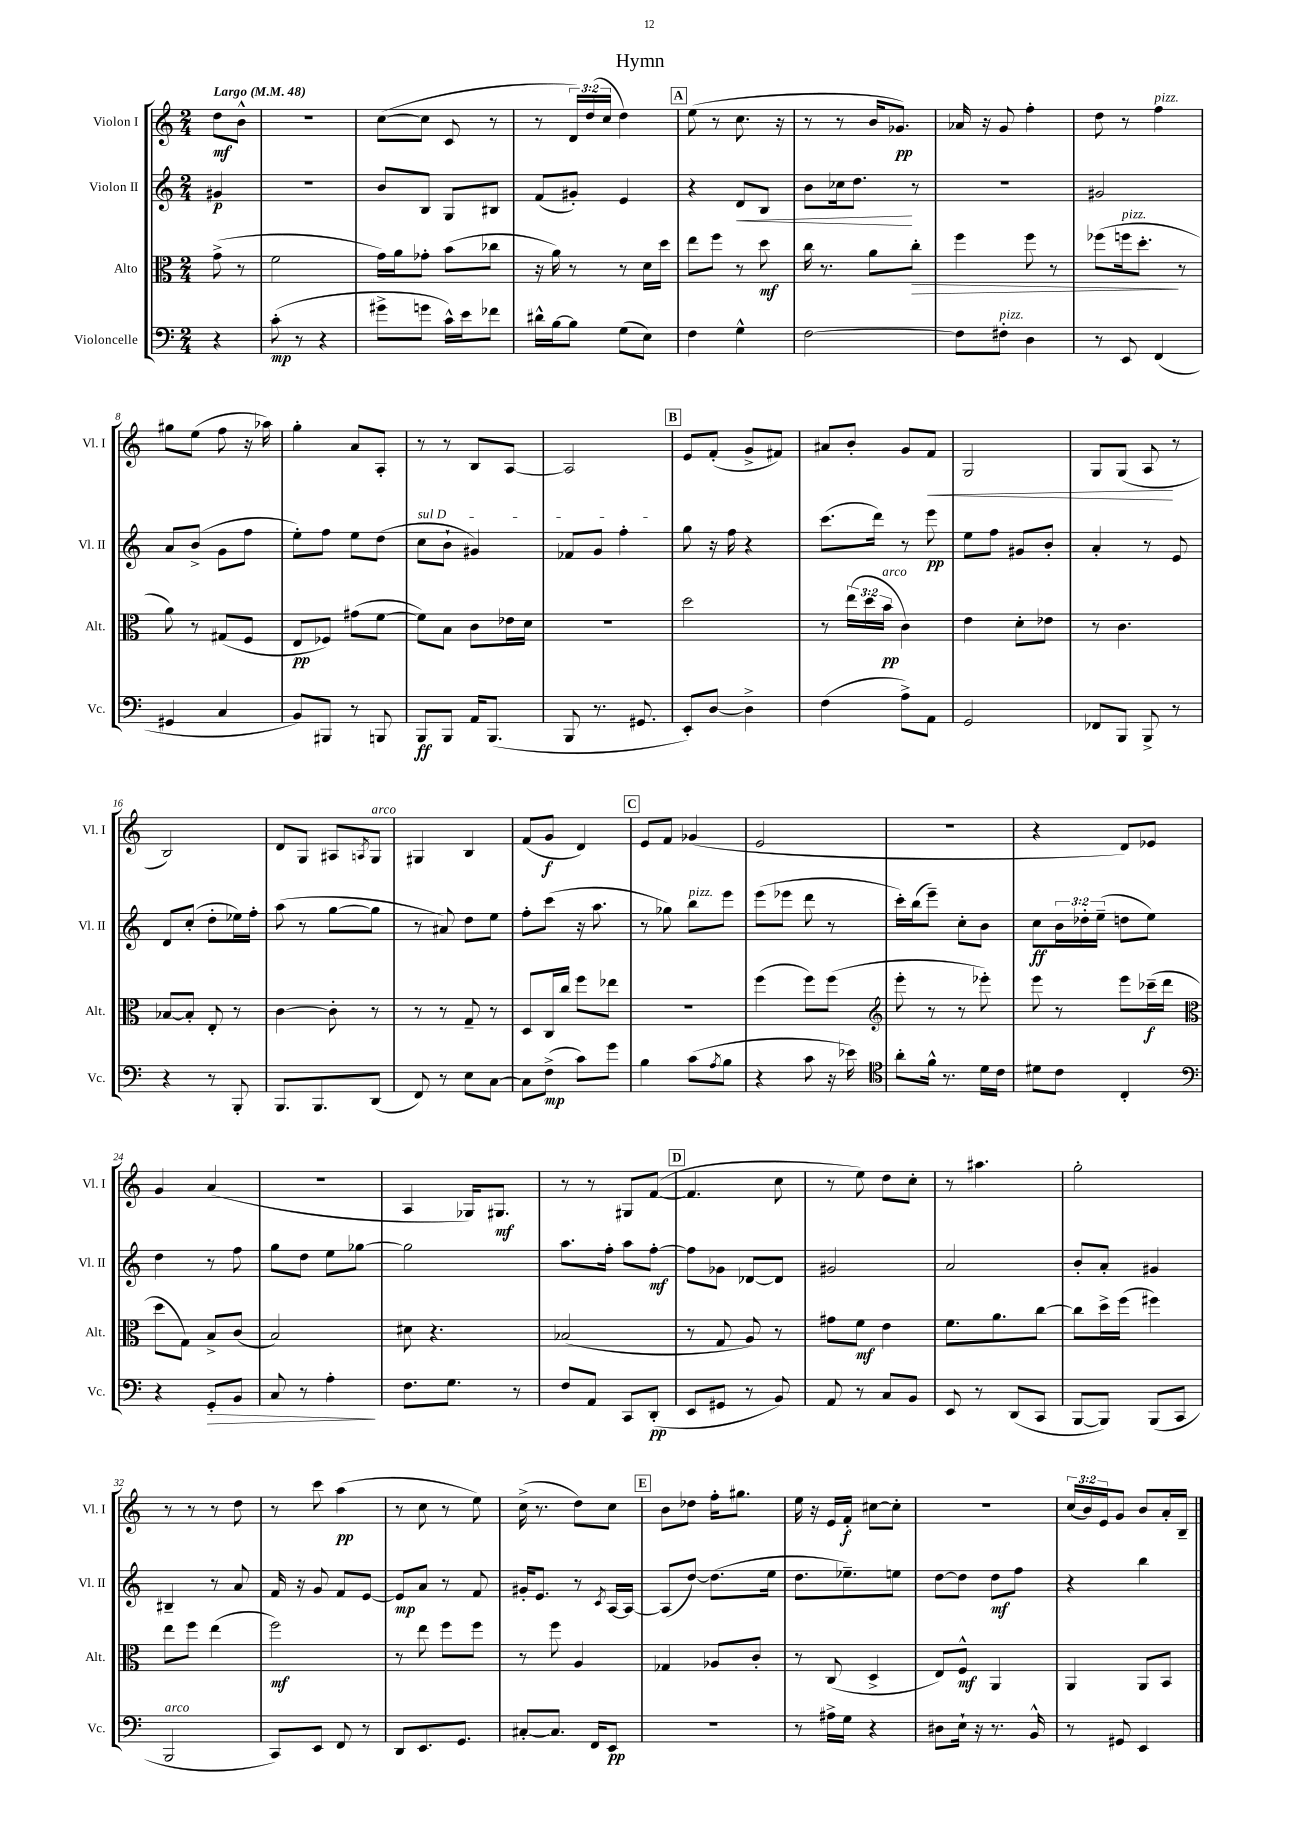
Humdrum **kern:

**kern	**dynam	**kern	**dynam	**kern	**dynam	**kern	**dynam
*part4	*part4	*part3	*part3	*part2	*part2	*part1	*part1
*staff4	*staff4	*staff3	*staff3	*staff2	*staff2	*staff1	*staff1
*I"Violoncelle	*	*I"Alto	*	*I"Violon II	*	*I"Violon I	*
*I'Vc.	*	*I'Alt.	*	*I'Vl. II	*	*I'Vl. I	*
*clefF4	*	*clefC3	*	*clefG2	*	*clefG2	*
*k[]	*	*k[]	*	*k[]	*	*k[]	*
*M2/4	*	*M2/4	*	*M2/4	*	*M2/4	*
*MM48	*	*MM48	*	*MM48	*	*MM48	*
=	=	=	=	=	=	=	=
!	!	!	!	!	!	!LO:TX:a:B:t=Largo	!
4r	.	(8g^\	.	4g#X/	p	8dd\L	mf
.	.	8r	.	.	.	8b^^\J	.
=1	=1	=1	=1	=1	=1	=1	=1
(8c'\	mp	2f\	.	2r	.	2r	.
8r	.	.	.	.	.	.	.
4r	.	.	.	.	.	.	.
=2	=2	=2	=2	=2	=2	=2	=2
8g#X^\L	.	16g\LL)	.	8b/L	.	([8cc\L	.
.	.	16a\J	.	.	.	.	.
8gn\J	.	8g-X'\J	.	8B/J	.	8cc\J]	.
16c^^\LL)	.	(8b\L	.	8G/L	.	8c/	.
16e\J	.	.	.	.	.	.	.
8f-X\J	.	8cc-X\J	.	8B#X/J	.	8r	.
=3	=3	=3	=3	=3	=3	=3	=3
16d#X^^\LL	.	16r	.	(8f/L	.	8r	.
[16B\J	.	16a\)	.	.	.	.	.
8B\J]	.	8r	.	8g#X'/J)	.	24d/LL)	.
.	.	.	.	.	.	(24dd/	.
.	.	.	.	.	.	24cc/JJ	.
(8G\L	.	8r	.	4e/	.	4dd\)	.
8E\J)	.	16d\LL	.	.	.	.	.
.	.	16dd\JJ	.	.	.	.	.
!!LO:REH:place=s1:t=A
=4	=4	=4	=4	=4	=4	=4	=4
4F\	.	8ee\L	.	4r	.	(8ee\	.
.	.	8ff\J	.	.	.	8r	.
!	!	!	!	!	!LO:HP:b	!	!
4G^^\	.	8r	.	8d/L	<	8.cc\	.
.	.	8dd\	mf	8B/J	.	.	.
.	.	.	.	.	.	16r	.
=5	=5	=5	=5	=5	=5	=5	=5
[2F\	.	16cc\	.	8b\L	.	8r	.
.	.	8.r	.	.	.	.	.
.	.	.	.	16cc-X\k	.	8r	.
.	.	.	.	8.dd\J	.	.	.
.	.	8a\L	.	.	.	16b/KL	.
.	.	.	.	.	.	8.g-X/J)	pp
!	!	!	!LO:HP:b	!	!	!	!
.	.	8cc'\J	>	8r	[	.	.
=6	=6	=6	=6	=6	=6	=6	=6
8F\L]	.	4ff\	.	2r	.	16a-X/	.
.	.	.	.	.	.	16r	.
!LO:TX:a:i:t=pizz.	!	!	!	!	!	!	!
8F#X'\J	.	.	.	.	.	8g/	.
4D\	.	8ff\	.	.	.	4ff'\	.
.	.	8r	.	.	.	.	.
=7	=7	=7	=7	=7	=7	=7	=7
8r	.	(8ff-X\L	.	2g#X/	.	8dd\	.
!	!	!LO:TX:a:i:t=pizz.	!	!	!	!	!
8EE/	.	16ffn\k	.	.	.	8r	.
.	.	8.dd'\J	.	.	.	.	.
!	!	!	!	!	!	!LO:TX:a:i:t=pizz.	!
(4FF/	.	.	.	.	.	4ff\	.
.	.	8r	]	.	.	.	.
!!LO:LB:g=z
=8	=8	=8	=8	=8	=8	=8	=8
4GG#X/	.	8a\)	.	8a/L	.	8gg#X\L	.
.	.	8r	.	(8b^/J	.	(8ee\J	.
4C/	.	(8G#X/L	.	8g\L	.	8ff\	.
.	.	8F/J	.	8ff\J	.	16r	.
.	.	.	.	.	.	16aa-X\)	.
=9	=9	=9	=9	=9	=9	=9	=9
8BB/L)	.	8E/L	pp	8ee'\L)	.	4gg'\	.
8BBB#X/J	.	8F-X/J)	.	8ff\J	.	.	.
8r	.	(8g#X\L	.	8ee\L	.	8a/L	.
8BBBn/	.	[8f\J	.	(8dd\J	.	8A'/J	.
=10	=10	=10	=10	=10	=10	=10	=10
!	!	!	!	!LO:TX:a:i:t=sul D	!	!	!
8BBB/L	ff	8f\L])	.	8cc\L	.	8r	.
8BBB/J	.	8B\J	.	8b`\J	.	8r	.
16AA/KL	.	8c\L	.	4g#X/)	.	8B/L	.
(8.BBB/J	.	.	.	.	.	.	.
.	.	16e-X\L	.	.	.	[8A/J	.
.	.	16d\JJ	.	.	.	.	.
=11	=11	=11	=11	=11	=11	=11	=11
8BBB/	.	2r	.	8f-X/L	.	2A/]	.
8.r	.	.	.	8g/J	.	.	.
.	.	.	.	4ff'\	.	.	.
8.GG#X/	.	.	.	.	.	.	.
!!LO:REH:place=s1:t=B
=12	=12	=12	=12	=12	=12	=12	=12
8EE'/L)	.	2dd\	.	8gg\	.	8e/L	.
[8D/J	.	.	.	16r	.	(8f'/J	.
.	.	.	.	16ff\	.	.	.
4D^\]	.	.	.	4r	.	8g^/L	.
.	.	.	.	.	.	8f#X/J)	.
=13	=13	=13	=13	=13	=13	=13	=13
(4F\	.	8r	.	(8.ccc\L	.	8a#X/L	.
.	.	(24ee\LL	.	.	.	8b'/J	.
.	.	24dd\	.	.	.	.	.
.	.	.	.	16ddd\Jk)	.	.	.
!	!	!LO:TX:a:i:t=arco	!	!	!	!	!
.	.	24b\JJ	pp	.	.	.	.
8A^\L)	.	4c\)	.	8r	.	8g/L	.
!	!	!	!	!	!	!	!LO:HP:b
8AA\J	.	.	.	8eee\	pp	8f/J	<
=14	=14	=14	=14	=14	=14	=14	=14
2GG/	.	4e\	.	8ee\L	.	2G/	.
.	.	.	.	8ff\J	.	.	.
.	.	8d'\L	.	8g#X/L	.	.	.
.	.	8e-X\J	.	8b'/J	.	.	.
=15	=15	=15	=15	=15	=15	=15	=15
8FF-X/L	.	8r	.	4a'/	.	8G/L	.
8BBB/J	.	4.c\	.	.	.	(8G/J	.
8BBB^/	.	.	.	8r	.	8A/	.
8r	.	.	.	8e/	.	8r	[
!!LO:LB:g=z
=16	=16	=16	=16	=16	=16	=16	=16
4r	.	[8B-X/L	.	8d/L	.	2B/)	.
.	.	8B-'/J]	.	(8cc'/J	.	.	.
8r	.	8E'/	.	8dd'\L	.	.	.
8BBB'/	.	8r	.	16ee-X\L)	.	.	.
.	.	.	.	16ff'\JJ	.	.	.
=17	=17	=17	=17	=17	=17	=17	=17
8.BBB/L	.	[4c\	.	(8aa\	.	8d/L	.
.	.	.	.	8r	.	8G/J	.
8.BBB/	.	.	.	.	.	.	.
.	.	8c'\]	.	[8gg\L	.	8A#X/L	.
.	.	.	.	.	.	8qAn/	.
!	!	!	!	!	!	!LO:TX:a:i:t=arco	!
(8DD/J	.	8r	.	8gg\J]	.	8G/J	.
=18	=18	=18	=18	=18	=18	=18	=18
8FF/)	.	8r	.	8r	.	4G#X/	.
8r	.	8r	.	8a#X/)	.	.	.
8E\L	.	8G~/	.	8dd\L	.	4B/	.
[8C\J	.	8r	.	8ee\J	.	.	.
=19	=19	=19	=19	=19	=19	=19	=19
8C\L]	.	8D/L	.	8ff'\L	.	(8f/L	.
(8F^\J	mp	16C/L	.	(8ccc\J	.	8g/J	f
.	.	16cc/JJ	.	.	.	.	.
8c\L)	.	8ff\L	.	16r	.	4d/)	.
.	.	.	.	8.aa\	.	.	.
8g\J	.	8ee-X\J	.	.	.	.	.
!!LO:REH:place=s1:t=C
=20	=20	=20	=20	=20	=20	=20	=20
4B\	.	2r	.	8r	.	8e/L	.
.	.	.	.	8gg-X\)	.	8f/J	.
!	!	!	!	!LO:TX:a:i:t=pizz.	!	!	!
(8c\L	.	.	.	8bb\L	.	(4g-X/	.
8qA/	.	.	.	.	.	.	.
8B\J	.	.	.	8eee\J	.	.	.
=21	=21	=21	=21	=21	=21	=21	=21
4r	.	(4ff\	.	(8eee\L	.	2e/	.
.	.	.	.	8eee-X\J	.	.	.
8c\	.	8ff\L)	.	8ddd\	.	.	.
16r	.	(8ff\J	.	8r	.	.	.
16e-X\)	.	.	.	.	.	.	.
=22	=22	=22	=22	=22	=22	=22	=22
*clefC4	*	*clefG2	*	*	*	*	*
8a'\L	.	8eee'\	.	16ccc'\LL)	.	2r	.
.	.	.	.	(16bb\J	.	.	.
16f^^\Jk	.	8r	.	8eee~\J)	.	.	.
8.r	.	.	.	.	.	.	.
.	.	8r	.	8cc'\L	.	.	.
16d\LL	.	8eee-X'\)	.	8b\J	.	.	.
16c\JJ	.	.	.	.	.	.	.
=23	=23	=23	=23	=23	=23	=23	=23
8d#X\L	.	8eee\	.	8cc\L	ff	4r	.
8c\J	.	8r	.	24b\L	.	.	.
.	.	.	.	24dd-X'\	.	.	.
.	.	.	.	(24ee~\JJ	.	.	.
4C'/	.	8eee\L	.	8ddn\L	.	8d/L)	.
.	.	(16ccc-X~\L	f	8ee\J)	.	8e-X/J	.
.	.	16ddd\JJ	.	.	.	.	.
!!LO:LB:g=z
=24	=24	=24	=24	=24	=24	=24	=24
*clefF4	*	*clefC3	*	*	*	*	*
4r	.	8dd\L	.	4dd\	.	4g/	.
.	.	8G\J)	.	.	.	.	.
!	!LO:HP:b	!	!	!	!	!	!
8GG'/L	>	8B^/L	.	8r	.	(4a/	.
8BB/J	.	(8c/J	.	8ff\	.	.	.
=25	=25	=25	=25	=25	=25	=25	=25
8C/	.	2B/)	.	8gg\L	.	2r	.
8r	.	.	.	8dd\J	.	.	.
4A'\	.	.	.	8ee\L	.	.	.
.	.	.	.	[8gg-X\J	.	.	.
.	]	.	.	.	.	.	.
=26	=26	=26	=26	=26	=26	=26	=26
8.F\L	.	8d#X\	.	2gg-\]	.	4A/	.
.	.	4.r	.	.	.	.	.
8.G\J	.	.	.	.	.	.	.
.	.	.	.	.	.	16G-X/KL)	.
.	.	.	.	.	.	8.G#X/J	mf
8r	.	.	.	.	.	.	.
=27	=27	=27	=27	=27	=27	=27	=27
8F/L	.	(2B-X/	.	8.aa\L	.	8r	.
8AA/J	.	.	.	.	.	8r	.
.	.	.	.	16ff'\Jk	.	.	.
8CC/L	.	.	.	8aa\L	.	8G#X/L	.
(8DD'/J	pp	.	.	[8ff'\J	mf	([8f/J	.
!!LO:REH:place=s1:t=D
=28	=28	=28	=28	=28	=28	=28	=28
8EE/L	.	8r	.	8ff\L]	.	4.f/]	.
8GG#X/J	.	8G/	.	8g-X\J	.	.	.
8r	.	8A/)	.	[8d-X/L	.	.	.
8BB/)	.	8r	.	8d-/J]	.	8cc\	.
=29	=29	=29	=29	=29	=29	=29	=29
8AA/	.	8g#X\L	.	2g#X/	.	8r	.
8r	.	8f\J	mf	.	.	8ee\)	.
8C/L	.	4e\	.	.	.	8dd\L	.
8BB/J	.	.	.	.	.	8cc'\J	.
=30	=30	=30	=30	=30	=30	=30	=30
8EE/	.	8.f\L	.	2a/	.	8r	.
8r	.	.	.	.	.	4.aa#X\	.
.	.	8.a\	.	.	.	.	.
(8DD/L	.	.	.	.	.	.	.
8CC/J	.	[8cc\J	.	.	.	.	.
=31	=31	=31	=31	=31	=31	=31	=31
[8BBB/L	.	8cc\L]	.	8b'/L	.	2gg'\	.
8BBB/J])	.	16dd^\L	.	8a'/J	.	.	.
.	.	(16ff\JJ	.	.	.	.	.
(8BBB/L	.	4ff#X\)	.	4g#X/	.	.	.
8CC/J	.	.	.	.	.	.	.
!!LO:LB:g=z
=32	=32	=32	=32	=32	=32	=32	=32
!LO:TX:a:i:t=arco	!	!	!	!	!	!	!
2BBB/	.	8ee\L	.	4B#X~/	.	8r	.
.	.	8ff\J	.	.	.	8r	.
.	.	(4ee\	.	8r	.	8r	.
.	.	.	.	8a/	.	8dd\	.
=33	=33	=33	=33	=33	=33	=33	=33
8CC/L)	.	2ff\)	mf	16f/	.	8r	.
.	.	.	.	16r	.	.	.
8EE/J	.	.	.	8g/	.	8ccc\	.
8FF/	.	.	.	8f/L	.	(4aa\	pp
8r	.	.	.	[8e/J	.	.	.
=34	=34	=34	=34	=34	=34	=34	=34
8DD/L	.	8r	.	8e/L]	mp	8r	.
8.EE/	.	8ee\	.	8a/J	.	8cc\	.
.	.	8ff\L	.	8r	.	8r	.
8.GG/J	.	.	.	.	.	.	.
.	.	8ff\J	.	8f/	.	8ee\)	.
=35	=35	=35	=35	=35	=35	=35	=35
[8C#X'/L	.	8r	.	16g#X'/KL	.	(16cc^\	.
.	.	.	.	8.e/J	.	8.r	.
8.C#/J]	.	8ff\	.	.	.	.	.
.	.	4A/	.	8r	.	8dd\L)	.
16FF/KL	.	.	.	.	.	.	.
.	.	.	.	8qc/	.	.	.
8EE/J	pp	.	.	[16A/LL	.	8cc\J	.
.	.	.	.	16A/JJ_	.	.	.
!!LO:REH:place=s1:t=E
=36	=36	=36	=36	=36	=36	=36	=36
2r	.	4G-X/	.	(8A/L]	.	8b\L	.
.	.	.	.	[8dd/J)	.	8dd-X\J	.
.	.	8A-X/L	.	(8.dd\L]	.	16ff'\KL	.
.	.	.	.	.	.	8.gg#X\J	.
.	.	8c'/J	.	.	.	.	.
.	.	.	.	16ee\Jk	.	.	.
=37	=37	=37	=37	=37	=37	=37	=37
8r	.	8r	.	8.dd\L	.	16ee\	.
.	.	.	.	.	.	16r	.
16A#X^\LL	.	(8C/	.	.	.	16e/LL	.
16G\JJ	.	.	.	8.ee-X~\)	.	16f'/JJ	f
4r	.	4D^/	.	.	.	[8cc#X\L	.
.	.	.	.	8een\J	.	8cc#'\J]	.
=38	=38	=38	=38	=38	=38	=38	=38
8D#X\L	.	8E/L)	.	[8dd\L	.	2r	.
16E`\Jk	.	8F^^/J	mf	8dd\J]	.	.	.
16r	.	.	.	.	.	.	.
8.r	.	4AA/	.	8dd\L	mf	.	.
.	.	.	.	8ff\J	.	.	.
16BB^^/	.	.	.	.	.	.	.
=39	=39	=39	=39	=39	=39	=39	=39
8r	.	4AA/	.	4r	.	(24cc/LL	.
.	.	.	.	.	.	24b/)	.
.	.	.	.	.	.	24e/J	.
8GG#X/	.	.	.	.	.	8g/J	.
4EE/	.	8AA/L	.	4bb\	.	8b/L	.
.	.	8BB/J	.	.	.	16a'/L	.
.	.	.	.	.	.	16B~/JJ	.
==	==	==	==	==	==	==	==
*-	*-	*-	*-	*-	*-	*-	*-
